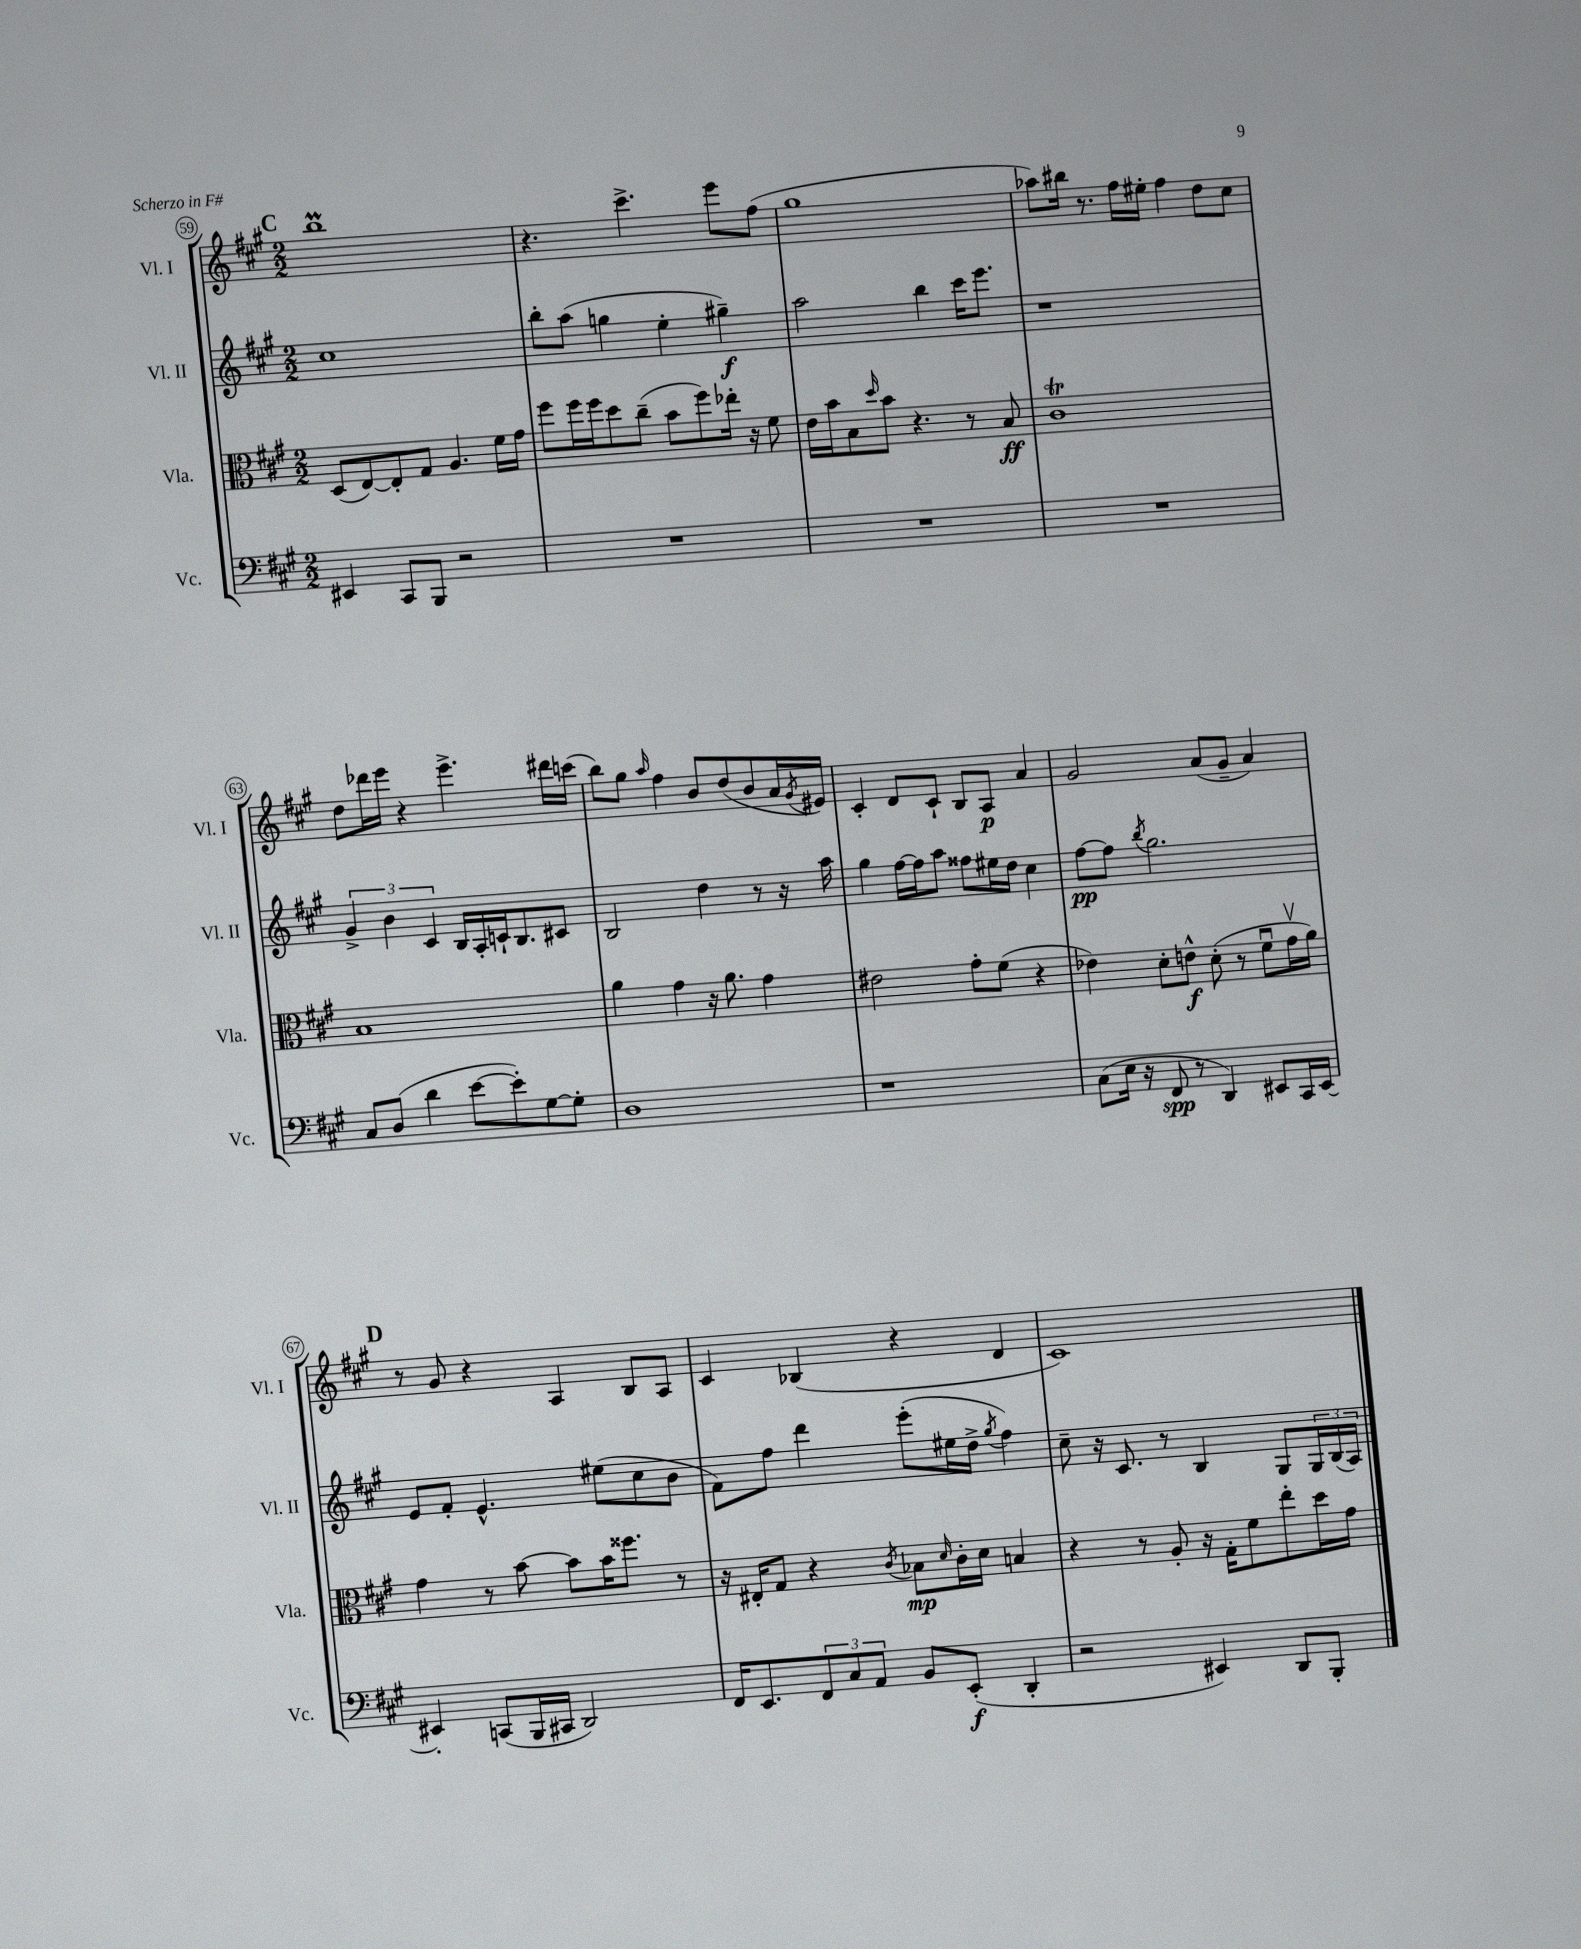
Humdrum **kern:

**kern	**dynam	**kern	**dynam	**kern	**dynam	**kern	**dynam
*part4	*part4	*part3	*part3	*part2	*part2	*part1	*part1
*staff4	*staff4	*staff3	*staff3	*staff2	*staff2	*staff1	*staff1
*I"Vc.	*	*I"Vla.	*	*I"Vl. II	*	*I"Vl. I	*
*I'Vc.	*	*I'Vla.	*	*I'Vl. II	*	*I'Vl. I	*
*clefF4	*	*clefC3	*	*clefG2	*	*clefG2	*
*k[f#c#g#]	*	*k[f#c#g#]	*	*k[f#c#g#]	*	*k[f#c#g#]	*
*M2/2	*	*M2/2	*	*M2/2	*	*M2/2	*
!!LO:REH:place=s1:t=C
=59	=59	=59	=59	=59	=59	=59	=59
4EE#X/	.	(8D/L	.	1cc#	.	1bbM	.
.	.	[8E/)	.	.	.	.	.
8CC#/L	.	8E'/]	.	.	.	.	.
8BBB/J	.	8G#/J	.	.	.	.	.
2r	.	4.A/	.	.	.	.	.
.	.	16f#\LL	.	.	.	.	.
.	.	16g#\JJ	.	.	.	.	.
=60	=60	=60	=60	=60	=60	=60	=60
1r	.	8ff#\L	.	8bb'\L	.	4.r	.
.	.	16ff#\L	.	(8aa\J	.	.	.
.	.	16ff#\J	.	.	.	.	.
.	.	8dd\	.	4ggn\	.	.	.
.	.	(8cc#~\J	.	.	.	4.ccc#^\	.
.	.	8b\L	.	4ee'\	.	.	.
.	.	8ff#\)	.	.	.	.	.
.	.	16ee-X'\Jk	.	4gg#X~\)	f	8eee\L	.
.	.	16r	.	.	.	.	.
.	.	8f#\	.	.	.	(8ff#\J	.
=61	=61	=61	=61	=61	=61	=61	=61
1r	.	16e\LL	.	2aa\	.	1gg#	.
.	.	16b\J	.	.	.	.	.
.	.	8B\	.	.	.	.	.
.	.	16qqdd/	.	.	.	.	.
.	.	8b\J	.	.	.	.	.
.	.	4.r	.	.	.	.	.
.	.	.	.	4bb\	.	.	.
.	.	8r	.	16ccc#\KL	.	.	.
.	.	.	.	8.eee\J	.	.	.
.	.	8B/	ff	.	.	.	.
=62	=62	=62	=62	=62	=62	=62	=62
1r	.	1c#t	.	1r	.	8aa-X\L)	.
.	.	.	.	.	.	16bb#X\Jk	.
.	.	.	.	.	.	8.r	.
.	.	.	.	.	.	16ff#\LL	.
.	.	.	.	.	.	16ee#X'\JJ	.
.	.	.	.	.	.	4ff#\	.
.	.	.	.	.	.	8dd\L	.
.	.	.	.	.	.	8cc#\J	.
!!LO:LB:g=z
=63	=63	=63	=63	=63	=63	=63	=63
8C#/L	.	1B	.	6g#^/	.	8dd\L	.
(8D/J	.	.	.	.	.	16ddd-X\L	.
.	.	.	.	6b\	.	.	.
.	.	.	.	.	.	16eee\JJ	.
4d\	.	.	.	.	.	4r	.
.	.	.	.	6c#/	.	.	.
[8e\L	.	.	.	16B/LL	.	4.eee^\	.
.	.	.	.	16A'/	.	.	.
8e'\])	.	.	.	16cn`/J	.	.	.
.	.	.	.	8.B/	.	.	.
[8G#\	.	.	.	.	.	.	.
8G#'\J]	.	.	.	8c#X/J	.	16ddd#X\LL	.
.	.	.	.	.	.	(16cccn\JJ	.
=64	=64	=64	=64	=64	=64	=64	=64
1D	.	4a\	.	2B/	.	8bb\L)	.
.	.	.	.	.	.	8gg#\J	.
.	.	.	.	.	.	16qqaa/	.
.	.	4g#\	.	.	.	4ff#\	.
.	.	16r	.	4dd\	.	8b/L	.
.	.	8.a\	.	.	.	.	.
.	.	.	.	.	.	(8dd/	.
.	.	4g#\	.	8r	.	8b/	.
.	.	.	.	16r	.	16a/L	.
.	.	.	.	.	.	8qg#/	.
.	.	.	.	16aa\	.	16e#X/JJ)	.
=65	=65	=65	=65	=65	=65	=65	=65
1r	.	2e#X\	.	4gg#\	.	4c#'/	.
.	.	.	.	[16ff#\LL	.	8d/L	.
.	.	.	.	16ff#\J]	.	.	.
.	.	.	.	8aa\J	.	8c#`/J	.
.	.	8g#'\L	.	8ff##X\L	.	8B/L	.
.	.	(8f#\J	.	16ee#X\L	.	8A/J	p
.	.	.	.	16dd\JJ	.	.	.
.	.	4r	.	4cc#\	.	4a/	.
=66	=66	=66	=66	=66	=66	=66	=66
(8C#\L	.	4e-X\)	.	[8ff#\L	pp	2g#/	.
16E\Jk	.	.	.	8ff#\J]	.	.	.
16r	.	.	.	.	.	.	.
.	.	.	.	8qbb/	.	.	.
8FF#/	spp	8d'\L	.	2.gg#\	.	.	.
8r	.	8en^^\J	f	.	.	.	.
4DD/)	.	(8d'\	.	.	.	(8a/L	.
.	.	8r	.	.	.	8g#~/J	.
8EE#X/L	.	8f#u\L	.	.	.	4a/)	.
16CC#/L	.	16g#v\L	.	.	.	.	.
[16EE#/JJ	.	16a\JJ)	.	.	.	.	.
!!LO:LB:g=z
!!LO:REH:place=s1:t=D
=67	=67	=67	=67	=67	=67	=67	=67
4EE#X'/]	.	4g#\	.	8e/L	.	8r	.
.	.	.	.	8f#'/J	.	8g#/	.
(8CCn/L	.	8r	.	4.e^^/	.	4r	.
16BBB/L	.	[8b\	.	.	.	.	.
16CC#X/JJ	.	.	.	.	.	.	.
2DD/)	.	8b\L]	.	.	.	4A/	.
.	.	16b\K	.	(8ee#X\L	.	.	.
.	.	8.ff##X\J	.	.	.	.	.
.	.	.	.	8cc#\	.	8B/L	.
.	.	8r	.	8b\J	.	8A/J	.
=68	=68	=68	=68	=68	=68	=68	=68
16FF#/KL	.	16r	.	8f#\L)	.	4c#/	.
8.EE/	.	16E#X'/KL	.	.	.	.	.
.	.	8G#/J	.	8ff#\J	.	.	.
12FF#/	.	4r	.	4ddd\	.	(4B-X/	.
12C#/	.	.	.	.	.	.	.
12AA/J	.	.	.	.	.	.	.
.	.	8qc#/	.	.	.	.	.
8BB/L	.	8B-X\L	mp	(8eee'\L	.	4r	.
.	.	16qqd/	.	.	.	.	.
(8EE'/J	f	16c#'\L	.	16ee#X\L	.	.	.
.	.	16d\JJ	.	16dd^\JJ	.	.	.
.	.	.	.	8qgg#/	.	.	.
4DD'/	.	4Bn/	.	4ff#\)	.	4d/	.
=69	=69	=69	=69	=69	=69	=69	=69
2r	.	4r	.	8cc#~\	.	1c#)	.
.	.	.	.	16r	.	.	.
.	.	.	.	8.c#/	.	.	.
.	.	8r	.	.	.	.	.
.	.	8A'/	.	8r	.	.	.
4EE#X/)	.	16r	.	4B/	.	.	.
.	.	16G#'\KL	.	.	.	.	.
.	.	8f#\	.	.	.	.	.
8DD/L	.	8ee'\	.	8G#/L	.	.	.
8BBB'/J	.	16dd\L	.	24G#/L	.	.	.
.	.	.	.	(24B/	.	.	.
.	.	16g#\JJ	.	.	.	.	.
.	.	.	.	24A/JJ)	.	.	.
==	==	==	==	==	==	==	==
*-	*-	*-	*-	*-	*-	*-	*-
